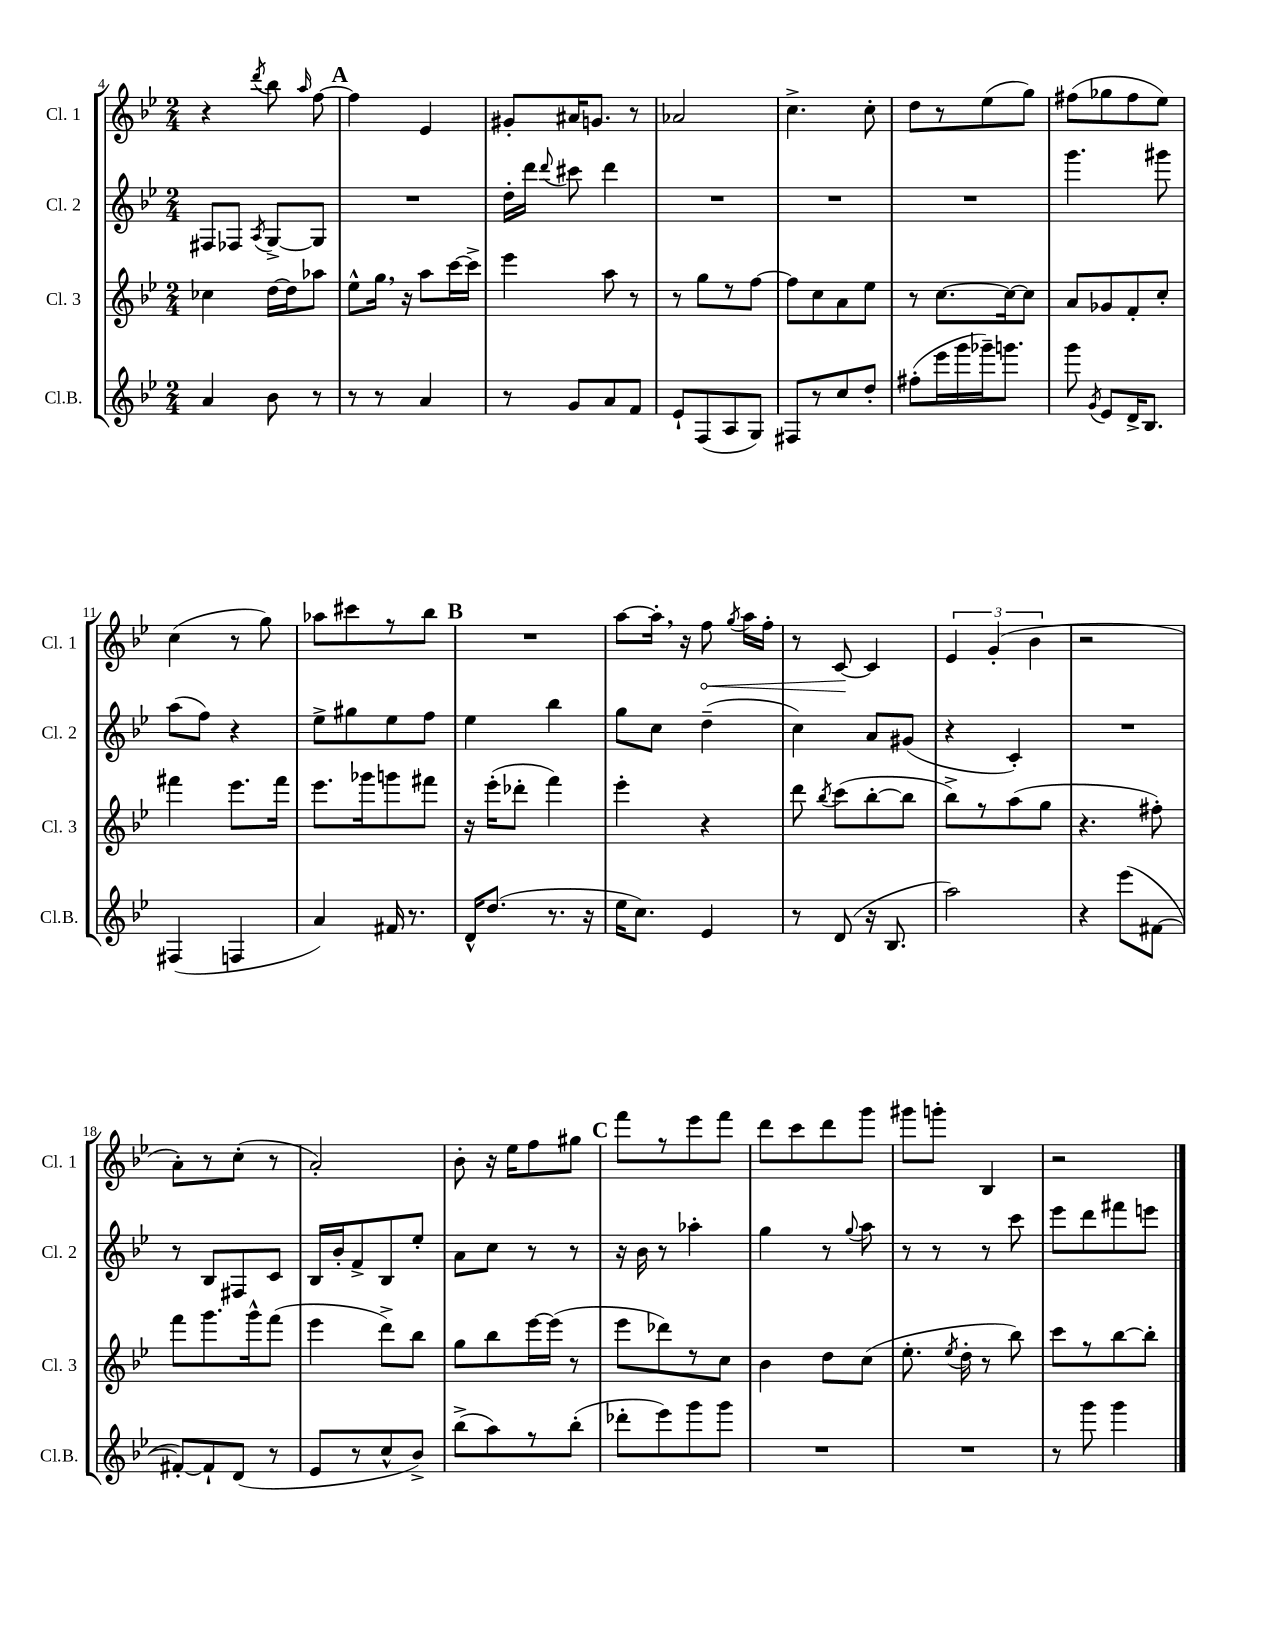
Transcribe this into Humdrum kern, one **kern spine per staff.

**kern	**kern	**kern	**kern
*staff4	*staff3	*staff2	*staff1
*clefG2	*clefG2	*clefG2	*clefG2
*k[b-e-]	*k[b-e-]	*k[b-e-]	*k[b-e-]
*M2/4	*M2/4	*M2/4	*M2/4
4a/	4cc-\	8F#/L	4r
.	.	8F-/J	.
.	.	8qA/	8qddd/
8b-\	[16dd\LL	[8G^/L	8bb-\
.	16dd\]J	.	.
.	.	.	16qqaa/
8r	8aa-\J	8G/]J	[8ff\
=	=	=	=
8r	8ee-^^\L	2r	4ff\]
8r	16gg\Jk	.	.
.	16r	.	.
4a/	8aa\L	.	4e-/
.	[16ccc\L	.	.
.	16ccc^\]JJ	.	.
=	=	=	=
8r	4eee-\	16dd'\LL	8g#'/L
.	.	16ddd\JJ	.
.	.	8qqddd/	.
8g/L	.	8ccc#\	16a#/K
.	.	.	8.g/J
8a/	8aa\	4ddd\	.
8f/J	8r	.	8r
=	=	=	=
8e-`/L	8r	2r	2a-/
(8F/	8gg\L	.	.
8A/	8r	.	.
8G/J)	[8ff\J	.	.
=	=	=	=
8F#/L	8ff\]L	2r	4.cc^\
8r	8cc\	.	.
8cc/	8a\	.	.
8dd'/J	8ee-\J	.	8cc'\
=	=	=	=
(8ff#'\L	8r	2r	8dd\L
16eee-\L	[8.cc\L	.	8r
16ggg\	.	.	.
16ggg-~\J)	.	.	(8ee-\
8.ggg\J	16cc\_k	.	.
.	8cc\]J	.	8gg\J)
=	=	=	=
8ggg\	8a/L	4.ggg\	(8ff#\L
8qg/	.	.	.
8e-/L	8g-/	.	8gg-\
16d^/K	8f'/	.	8ff#\
8.B-/J	.	.	.
.	8cc'/J	8ggg#\	8ee-\J)
=	=	=	=
(4F#/	4fff#\	(8aa\L	(4cc\
.	.	8ff\J)	.
4F/	8.eee-\L	4r	8r
.	.	.	8gg\)
.	16fff#\Jk	.	.
=	=	=	=
4a/)	8.eee-\L	8ee-^\L	8aa-\L
.	.	8gg#\	8ccc#\
.	16ggg-\k	.	.
16f#/	8ggg\	8ee-\	8r
8.r	.	.	.
.	8fff#\J	8ff\J	8bb-\J
=	=	=	=
16d^^/LK	16r	4ee-\	2r
(8.dd/J	(16eee-'\LK	.	.
.	8ddd-'\J	.	.
8.r	4fff\)	4bb-\	.
16r	.	.	.
=	=	=	=
16ee-\LK	4eee-'\	8gg\L	[8aa\L
8.cc\J)	.	.	.
.	.	8cc\J	16aa'\]Jk
.	.	.	16r
4e-/	4r	(4dd~\	8ff\
.	.	.	8qgg/
.	.	.	16aa\LL
.	.	.	16ff'\JJ
=	=	=	=
8r	8ddd\	4cc\)	8r
.	8qbb-/	.	.
(8d/	(8ccc\L	.	[8c/
16r	[8bb-'\	8a/L	4c/]
8.B-/	.	.	.
.	8bb-\]J	(8g#/J	.
=	=	=	=
2aa\)	8bb-^\L)	4r	6e-/
.	8r	.	.
.	.	.	(6g'/
.	(8aa\	4c'/)	.
.	.	.	6b-\
.	8gg\J	.	.
=	=	=	=
4r	4.r	2r	2r
(8eee-\L	.	.	.
[8f#\J	8ff#'\)	.	.
=	=	=	=
8f#'/_L)	8fff\L	8r	8a'\L)
8f#`/]	8.ggg\	8B-/L	8r
(8d/J	.	8F#/	(8cc'\J
.	16ggg^^\k	.	.
8r	(8fff\J	8c/J	8r
=	=	=	=
8e-/L	4eee-\	16B-/LL	2a'/)
.	.	16b-'/J	.
8r	.	8f^/	.
8cc^^/	8ddd^\L)	8B-/	.
8b-^/J)	8bb-\J	8ee-'/J	.
=	=	=	=
(8bb-^\L	8gg\L	8a\L	8b-'\
8aa\)	8bb-\	8cc\J	16r
.	.	.	16ee-\LK
8r	[16eee-\L	8r	8ff\
.	(16eee-\]JJ	.	.
(8bb-'\J	8r	8r	8gg#\J
=	=	=	=
8ddd-'\L	8eee-\L	16r	8fff\L
.	.	16b-\	.
8eee-\)	8ddd-\)	8r	8r
8ggg\	8r	4aa-'\	8eee-\
8ggg\J	8cc\J	.	8fff\J
=	=	=	=
2r	4b-\	4gg\	8ddd\L
.	.	.	8ccc\
.	8dd\L	8r	8ddd\
.	.	8qqgg/	.
.	(8cc\J	8aa\	8ggg\J
=	=	=	=
2r	8.ee-'\	8r	8ggg#\L
.	.	8r	8ggg'\J
.	8qee-/	.	.
.	16dd'\	.	.
.	8r	8r	4B-/
.	8bb-\)	8ccc\	.
=	=	=	=
8r	8ccc\L	8eee-\L	2r
8ggg\	8r	8ddd\	.
4ggg\	[8bb-\	8fff#\	.
.	8bb-'\]J	8eee\J	.
==	==	==	==
*-	*-	*-	*-
